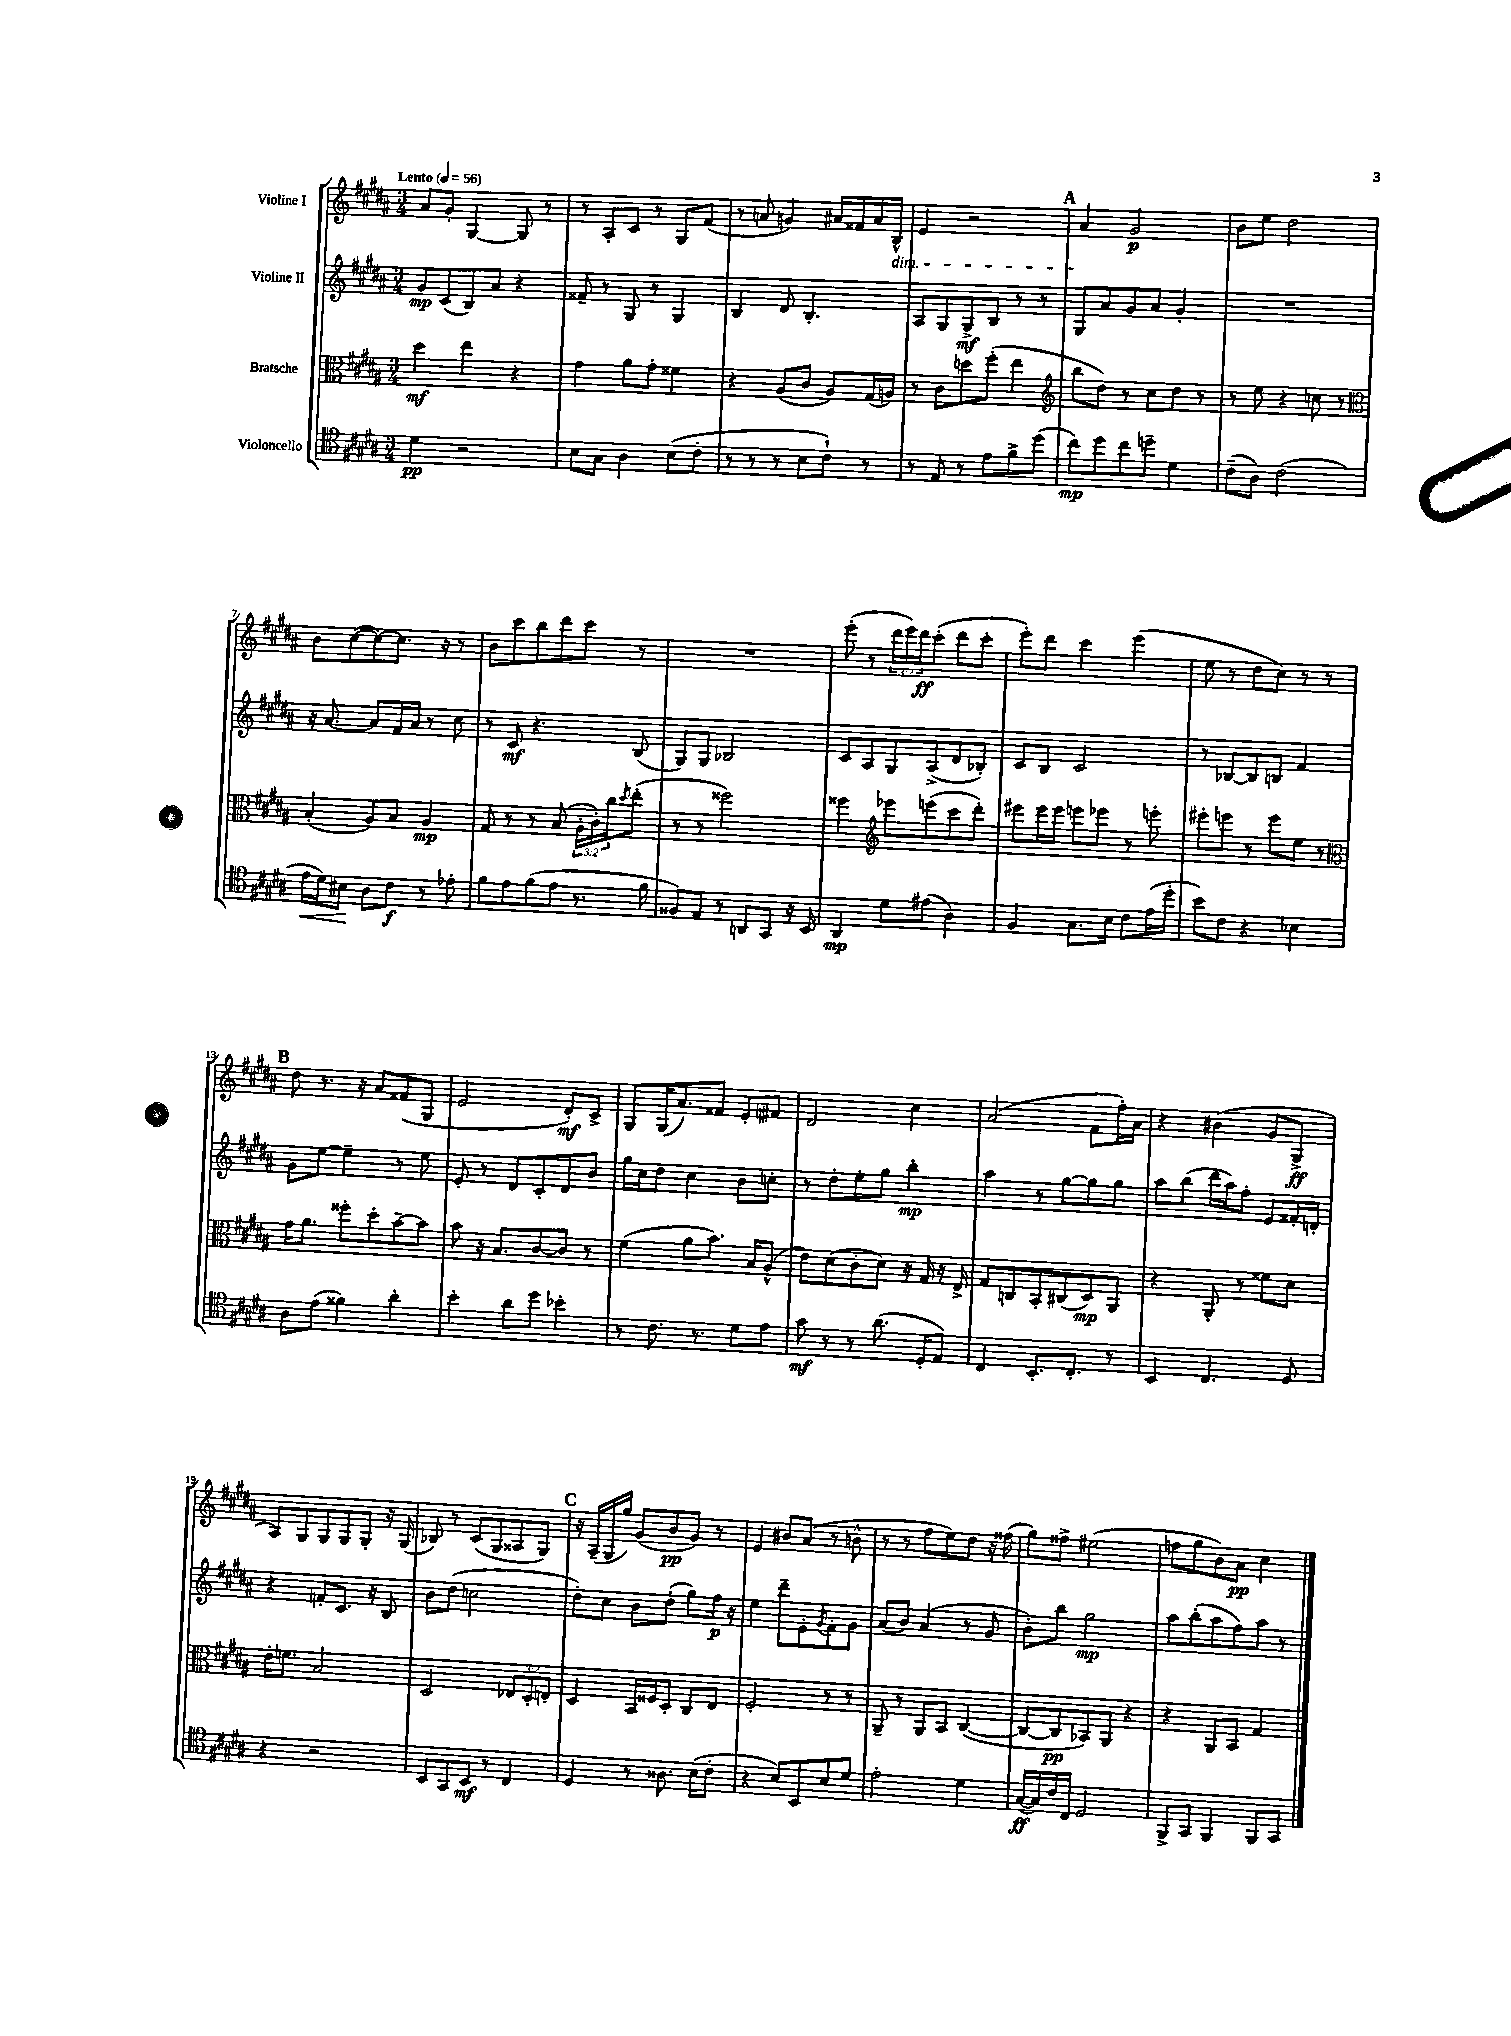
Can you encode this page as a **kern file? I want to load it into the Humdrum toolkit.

**kern	**kern	**kern	**kern
*staff4	*staff3	*staff2	*staff1
*clefC4	*clefC3	*clefG2	*clefG2
*k[f#c#g#d#a#]	*k[f#c#g#d#a#]	*k[f#c#g#d#a#]	*k[f#c#g#d#a#]
*M3/4	*M3/4	*M3/4	*M3/4
*MM56	*MM56	*MM56	*MM56
4d#	4dd#	8g#	8a#
.	.	(8c#	8g#'
2r	4ee	8B)	[4G#
.	.	8a#	.
.	4r	4r	8G#]
.	.	.	8r
=	=	=	=
8B	4g#	8f##~	8r
8G#	.	8r	8A#'
4A#	8a#	8G#	8c#
.	8g#'	8r	8r
(8B	4f##	4G#	8G#
8c#'	.	.	(8f#
=	=	=	=
8r	4r	4B	8r
8r	.	.	8a
8r	(8A#	8d#	4g)
8B	8c#	4.B'	.
8c#`)	8A#)	.	16a#
.	.	.	16f##
8r	(16G#	.	16a#
.	16A)	.	16B^^
=	=	=	=
8r	8r	8A#	4e
8E	8c#	8G#	.
8r	8dd	8G#^	2r
8e	(8ff#'	8B	.
8f#^	4ee	8r	.
(8dd#	.	8r	.
=	=	=	=
*	*clefG2	*	*
8cc#)	8bb	8G#	4a#
8dd#	8dd#)	8a#	.
8cc#	8r	8g#	2g#
8dd~	8cc#	8a#	.
4d#	8dd#	4g#'	.
.	8r	.	.
=	=	=	=
(8c#~	8r	2.r	8b
8A#)	8ee	.	8ee
(2c#	4r	.	2dd#
.	8cc	.	.
.	8r	.	.
=	=	=	=
*	*clefC3	*	*
16e	(4B'	16r	8b
16d#)	.	[8.a#	.
8B#	.	.	([8cc#
8A#	8A#)	8a#]	8cc#_)
8c#	8B	16f#	8.cc#]
.	.	16a#	.
8r	4A#	8r	.
.	.	.	16r
8e-'	.	8cc#	8r
=	=	=	=
8f#	8G#	8r	8b
8e	8r	8c#	8ccc#
(8f#	8r	4.r	8bb
8e	(8B	.	8ddd#
8.r	24A#'	.	8ccc#
.	24c#')	.	.
.	24cc#	.	.
.	8qdd#	.	.
.	(8ee'	(8B	8r
16f#	.	.	.
=	=	=	=
8F##)	8r	8G#)	2.r
8E	8r	8G#	.
8r	2ff##)	2B-	.
8AA	.	.	.
8GG#	.	.	.
16r	.	.	.
16BB	.	.	.
=	=	=	=
4AA#	4ff##	8c#	(8eee'
.	.	8A#	8r
*	*clefG2	*	*
8d#	8eee-	8G#	24ddd#
.	.	.	24eee)
.	.	.	24ddd#
(8e#	(8eee	(8A#^	(8ccc#'
4A#)	8ccc#	8d#	8ddd#
.	8ddd#')	8B-')	8ccc#'
=	=	=	=
4F#	8eee#	8c#	8eee')
.	16eee#	8B	8ddd#
.	16eee#	.	.
8.G#	8eee	2c#	4ccc#
.	8eee-	.	.
16B	.	.	.
8c#	8r	.	(4eee
(16e	8eee'	.	.
16dd#'	.	.	.
=	=	=	=
8b)	8eee#'	8r	8ee
8c#	8eee	[8B-	8r
4r	8r	8B-]	8dd#
.	8eee	8B	8cc#)
4B-	8ee	4f#	8r
.	8r	.	8r
=	=	=	=
*	*clefC3	*	*
8A#	16g#	8g#	8dd#
.	8.a#	.	.
(8e	.	[8ee	8.r
4f##)	8ff##'	4ee~]	.
.	.	.	16r
.	8dd#'	.	8a#
4a#'	[8b~	8r	(8f##
.	8b]	8ee	8G#
=	=	=	=
4b'	8b	8e'	2e
.	16r	8r	.
.	8.B	.	.
8a#	.	8d#	.
8dd#	[8c#	8c#'	.
4b-'	8c#]	8d#	8d#')
.	8r	8b	8c#^
=	=	=	=
8r	(4f#	16gg#	8G#
.	.	16cc#	.
8.c#	.	8dd#	(16G#
.	.	.	8.a#)
.	8a#	4cc#	.
8.r	.	.	.
.	8.b)	.	8f##
8d#	.	8b	8e'
.	16B	.	.
8e	(8A#^^	8cc'	8f#
=	=	=	=
8g#	8e)	8r	2d#
8r	(8d#	8dd#'	.
8r	8c#'	8ee'	.
(8.a#	8d#)	8gg#	.
.	16r	4bb'	4cc#
16D#'	16G#	.	.
8E)	16r	.	.
.	16E^	.	.
=	=	=	=
4C#	8G#	4aa#	(2a#
.	8C	.	.
8.BB'	8BB'	8r	.
.	(8C#	[8gg#	.
8.C#'	.	.	.
.	8D#)	8gg#]	8f#
8r	8AA#	8gg#	16ff#')
.	.	.	16a#
=	=	=	=
4BB	4r	8aa#	4r
.	.	(8bb	.
4.C#	8AA#'	16ddd#	(4b#
.	.	16aa#)	.
.	8r	8ff#'	.
.	8f##	8e	8g#
8D#	8d#	16f##'	8G#^
.	.	16d'	.
=	=	=	=
4r	16e'	4r	8A#)
.	8.f	.	.
.	.	.	8G#
2r	2B	8f'	8G#
.	.	8.c#	8G#
.	.	.	8G#'
.	.	16r	.
.	.	8B	16r
.	.	.	(16G#
=	=	=	=
8BB	2D#	8b	8B-)
8GG#	.	(8dd#	8r
8BB	.	2cc	(8c#
8r	.	.	8G#
4C#	12E-	.	8A##
.	12D#'	.	.
.	.	.	8G#)
.	12E'	.	.
=	=	=	=
4D#	4D#	8dd#')	16r
.	.	.	(16A#~
.	.	8cc#	16G#
.	.	.	16gg#)
8r	16BB	8b	(8g#
.	16F##	.	.
8.A##	8D#'	(8dd#'	8b
.	8C#	8gg#)	8g#)
(16B	.	.	.
8c#'	8E	16ff#	8r
.	.	16r	.
=	=	=	=
4r	2F#'	4ee	4e
8B)	.	8ddd#~	8b#
8BB	.	8e'	(8a#
.	.	8qg#	.
8B	8r	8f#'	8r
8d#	8r	8g#	8b^^
=	=	=	=
2e'	8AA#~	(8a#	8r
.	8r	8b)	8r
.	8AA#	(4a#	8ff#
.	8BB	.	8ee)
4d#	([4C#	8r	8dd#
.	.	8g#	16r
.	.	.	(16ff##
=	=	=	=
([16G#	8C#_	8b')	8gg#)
16G#])	.	.	.
16c#	8C#]	8bb	8ff##^
16C#	.	.	.
2D#	8BB-)	2gg#	(2ee#
.	8AA#	.	.
.	4r	.	.
=	=	=	=
8FF#^	4r	8aa#	8ff
8GG#	.	(8bb'	8gg#
4FF#	8AA#	8aa#	8b)
.	8BB	8ff#)	8a#
8FF#	4G#	8aa#	4cc#
8GG#	.	8r	.
==	==	==	==
*-	*-	*-	*-
